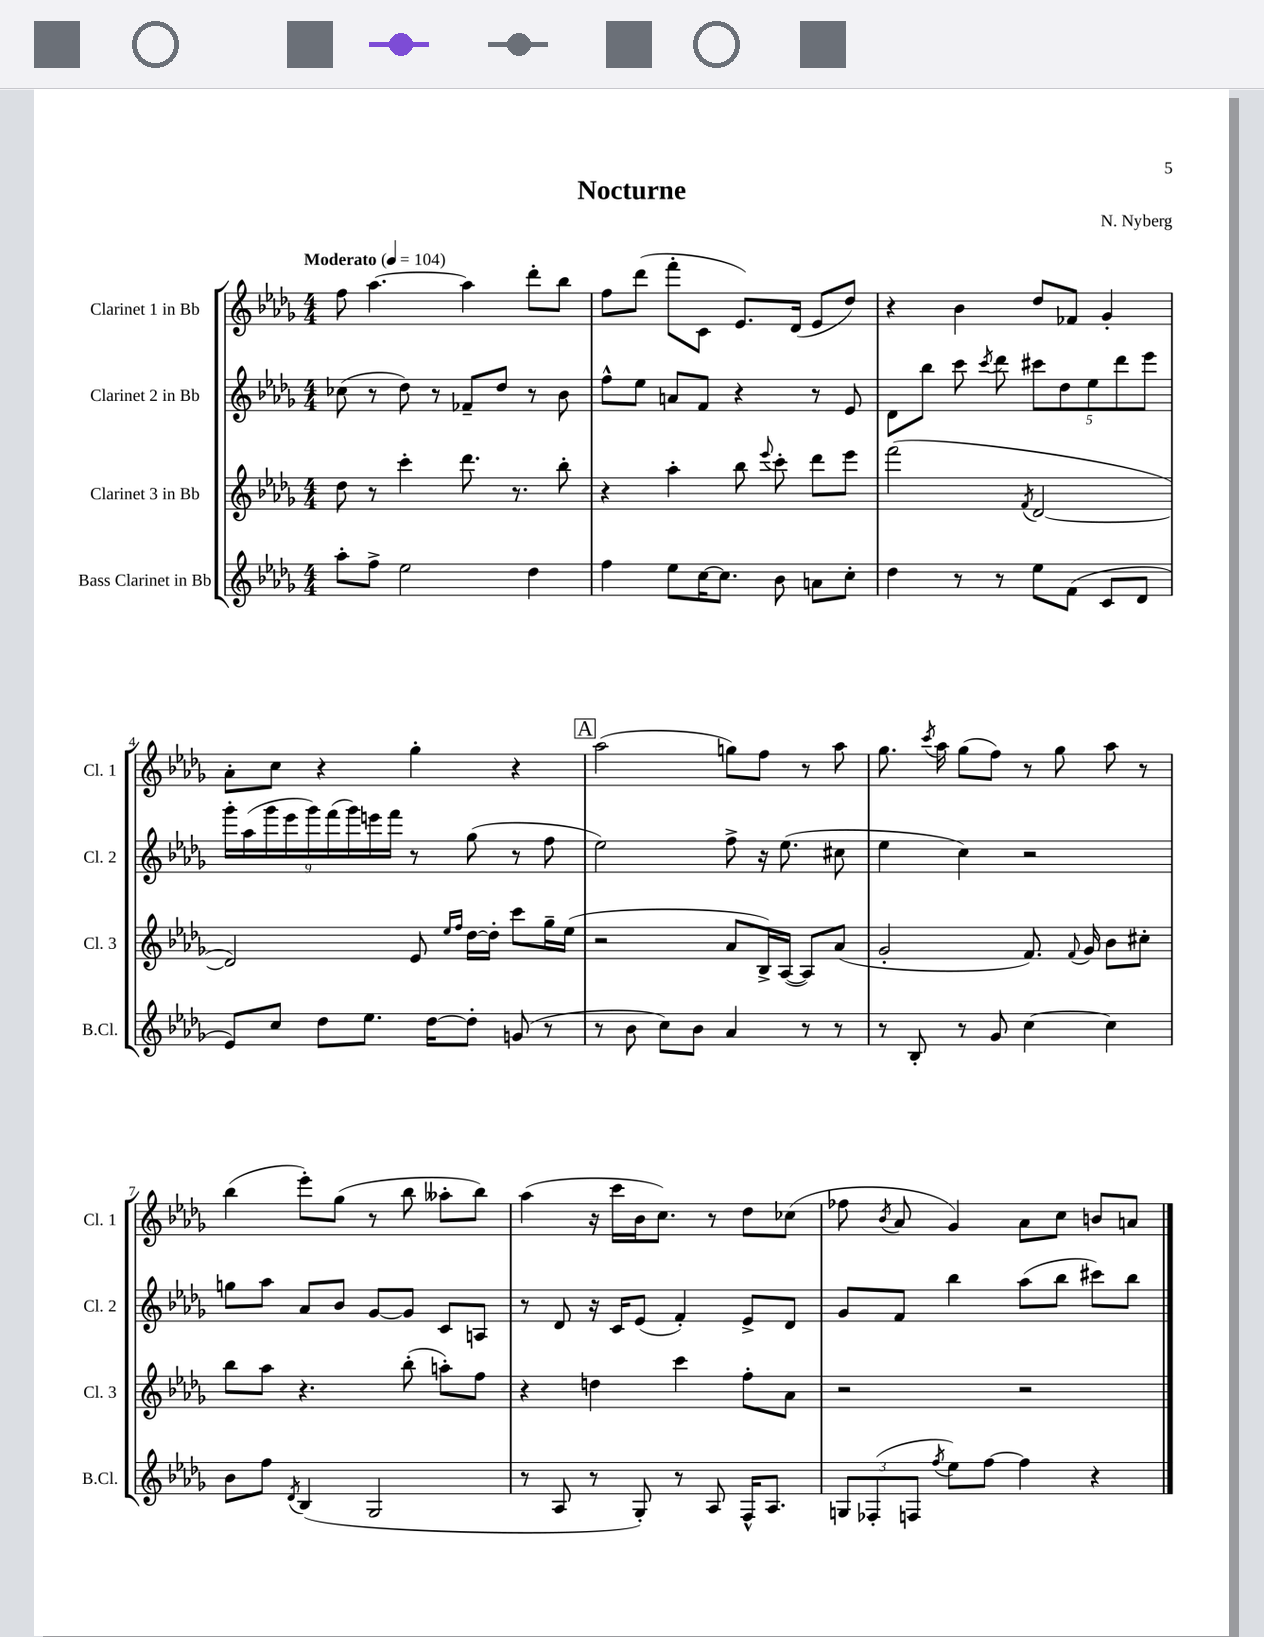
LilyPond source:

\header { title = "Nocturne" composer = "N. Nyberg" }
<<
\new StaffGroup <<
\new Staff = "s0" \with { instrumentName = "Clarinet 1 in Bb" shortInstrumentName = "Cl. 1" } {
    \clef treble \key des \major \numericTimeSignature \time 4/4 \tempo "Moderato" 4 = 104
    \autoBeamOff f''8 aes''4.~ aes''4 des'''8[-. bes''8] |
    f''8[ des'''8]( f'''8[-. c'8] ees'8.[) des'16]( ees'8[ des''8]) |
    r4 bes'4 des''8[ fes'8] ges'4-. |
    aes'8[-. c''8] r4 ges''4-. r4 |
    \mark \markup { \box "A" } aes''2( g''8[) f''8] r8 aes''8 |
    ges''8. \acciaccatura { c'''8 } aes''16 ges''8[( f''8]) r8 ges''8 aes''8 r8 |
    bes''4( ees'''8[-.) ges''8]( r8 bes''8 aeses''8[-. bes''8]) |
    aes''4( r16 c'''16[ bes'16 c''8.]) r8 des''8[ ces''8]( |
    fes''8 \acciaccatura { bes'8 } aes'8 ges'4) aes'8[ c''8] b'8[ a'8] \bar "|." |
}
\new Staff = "s1" \with { instrumentName = "Clarinet 2 in Bb" shortInstrumentName = "Cl. 2" } {
    \clef treble \key des \major \numericTimeSignature \time 4/4
    \autoBeamOff ces''8( r8 des''8) r8 fes'8[-- des''8] r8 bes'8 |
    f''8[-^ ees''8] a'8[ f'8] r4 r8 ees'8 |
    des'8[ bes''8] c'''8 \acciaccatura { c'''8 } des'''8 \tuplet 5/4 { cis'''8[ des''8 ees''8 des'''8 ees'''8] } |
    \tuplet 9/8 { ges'''16[-. aes''16( ges'''16 ees'''16 ges'''16) f'''16( ges'''16) e'''16 f'''16] } r8 ges''8( r8 f''8 |
    \mark \markup { \box "A" } ees''2) f''8-> r16 ees''8.( cis''8 |
    ees''4 c''4) r2 |
    g''8[ aes''8] aes'8[ bes'8] ges'8[~ ges'8] c'8[ a8] |
    r8 des'8 r16 c'16[ ees'8]( f'4-.) ees'8[-> des'8] |
    ges'8[ f'8] bes''4 aes''8[( bes''8] cis'''8[) bes''8] \bar "|." |
}
\new Staff = "s2" \with { instrumentName = "Clarinet 3 in Bb" shortInstrumentName = "Cl. 3" } {
    \clef treble \key des \major \numericTimeSignature \time 4/4
    \autoBeamOff des''8 r8 c'''4-. des'''8. r8. bes''8-. |
    r4 aes''4-. bes''8 \appoggiatura { ees'''8 } c'''8-. des'''8[ ees'''8] |
    f'''2( \acciaccatura { f'8 } des'2~ |
    des'2) ees'8 \grace { ees''16[ f''16] } des''16[~ des''16]-. c'''8[ ges''16-- ees''16]( |
    \mark \markup { \box "A" } r2 aes'8[ bes16->) aes16]~( aes8[) aes'8]( |
    ges'2-. f'8.) \appoggiatura { f'8 } ges'16 bes'8[ cis''8]-. |
    bes''8[ aes''8] r4. bes''8-.( a''8[-.) f''8] |
    r4 d''4 c'''4 f''8[-. aes'8] |
    r2 r2 \bar "|." |
}
\new Staff = "s3" \with { instrumentName = "Bass Clarinet in Bb" shortInstrumentName = "B.Cl." } {
    \clef treble \key des \major \numericTimeSignature \time 4/4
    \autoBeamOff aes''8[-. f''8]-> ees''2 des''4 |
    f''4 ees''8[ c''16~ c''8.] bes'8 a'8[ c''8]-. |
    des''4 r8 r8 ees''8[ f'8]( c'8[ des'8] |
    ees'8[) c''8] des''8[ ees''8.] des''16[~ des''8]-. g'8( r8 |
    \mark \markup { \box "A" } r8 bes'8 c''8[) bes'8] aes'4 r8 r8 |
    r8 bes8-. r8 ges'8 c''4~ c''4 |
    bes'8[ f''8] \acciaccatura { des'8 } bes4( ges2 |
    r8 aes8 r8 ges8-.) r8 aes8 f16[-^ aes8.] |
    \tuplet 3/2 { g8[ fes8-.( f8] } \acciaccatura { f''8 } ees''8[) f''8]~ f''4 r4 \bar "|." |
}
>>
>>
